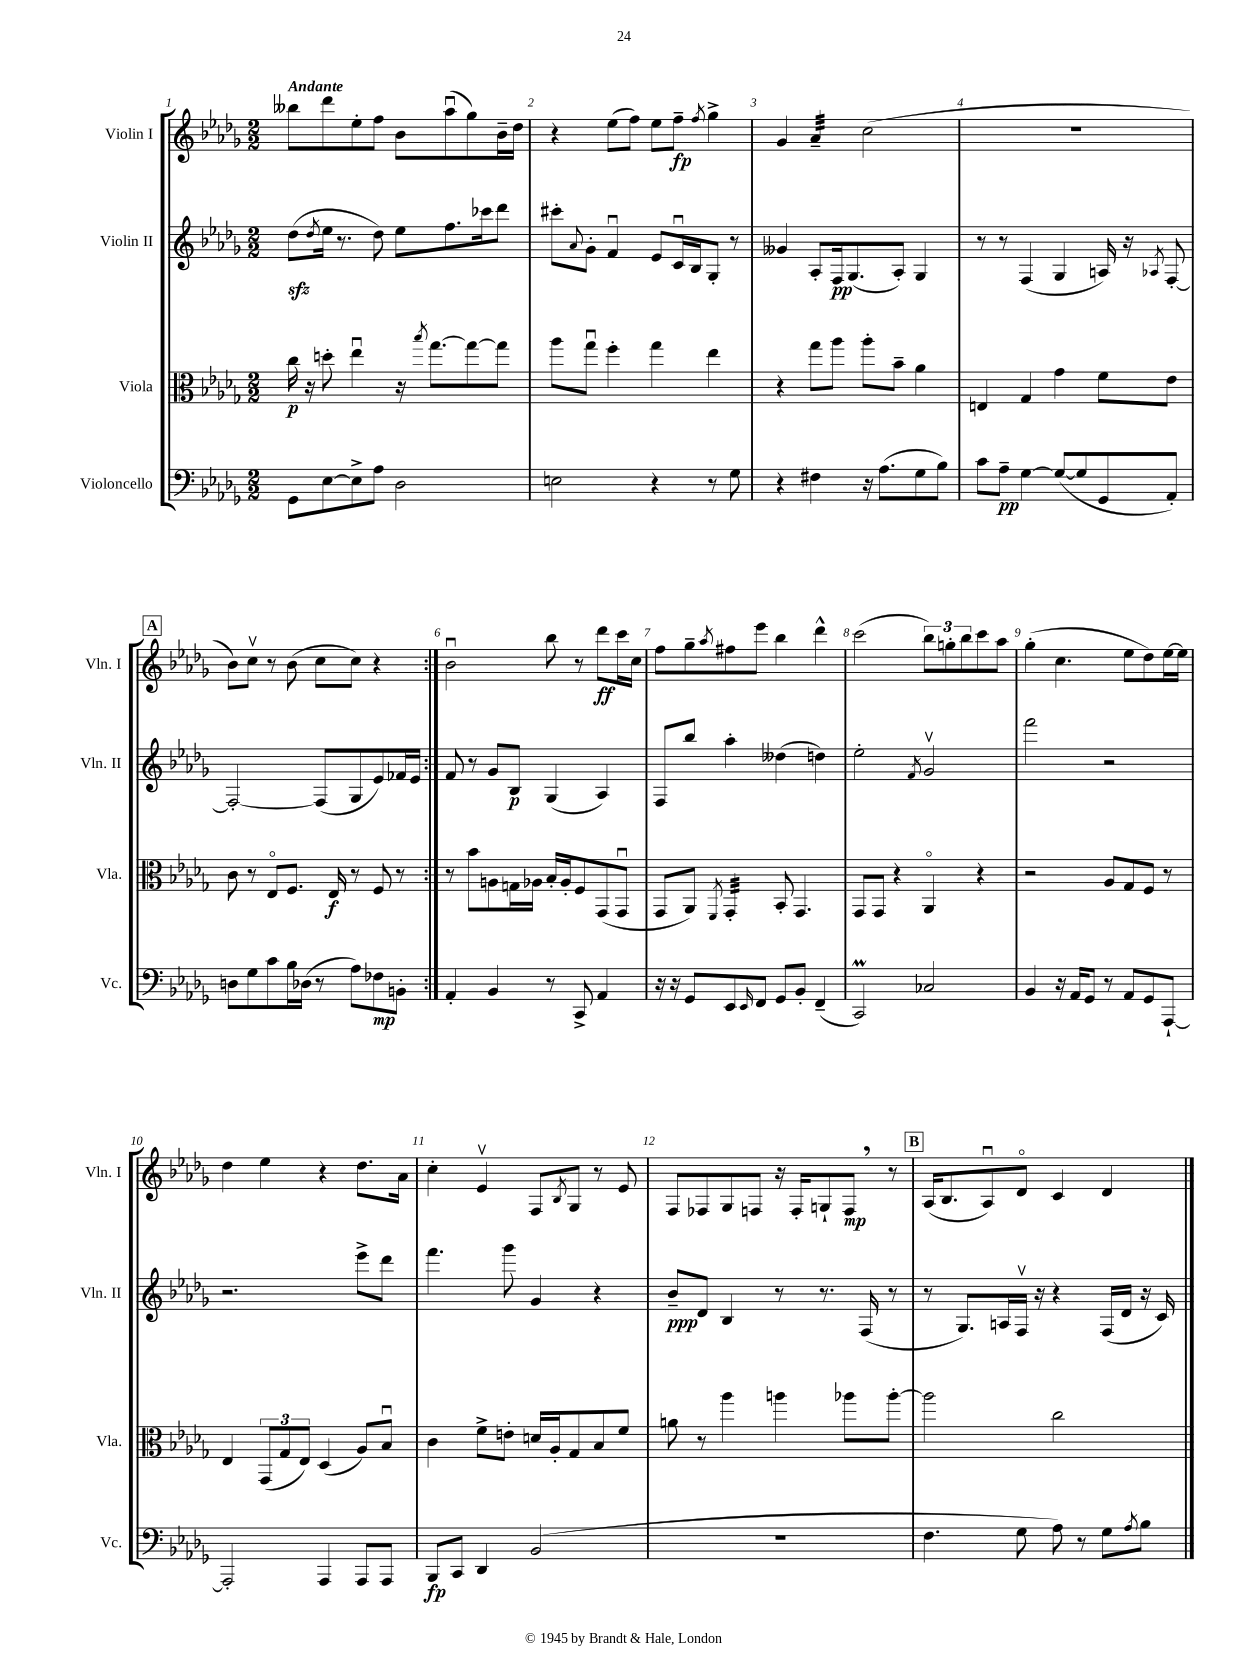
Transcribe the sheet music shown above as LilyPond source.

<<
\new StaffGroup <<
\new Staff = "s0" \with { instrumentName = "Violin I" shortInstrumentName = "Vln. I" } {
    \clef treble \key des \major \numericTimeSignature \time 2/2 \tempo "Andante"
    \repeat volta 2 { beses''8 des'''8 ees''8-. f''8 bes'8 aes''8\downbow( ges''8) bes'16-- des''16 |
    r4 ees''8( f''8) ees''8 f''8--\fp \acciaccatura { f''8 } ges''4-> |
    ges'4 aes'4:32-- c''2( |
    R1 |
    \mark \markup { \box "A" } bes'8) c''8\upbow r8 bes'8( c''8 c''8) r4 | }
    bes'2\downbow bes''8 r8 des'''8\ff c'''16 c''16 |
    f''8 ges''8-- \acciaccatura { aes''8 } fis''8 ees'''8 bes''4 des'''4-^ |
    c'''2( \tuplet 3/2 { bes''8) g''8-. bes''8 } c'''8 aes''8 |
    ges''4-.( c''4. ees''8 des''8) ees''16~ ees''16 |
    des''4 ees''4 r4 des''8. aes'16 |
    c''4-. ees'4\upbow f8 \acciaccatura { bes8 } ges8 r8 ees'8 |
    f8 fes8 ges8 f8 r16 f16-. g8-! f8\mp \breathe r8 |
    \mark \markup { \box "B" } aes16( bes8. aes8\downbow) des'8\flageolet c'4 des'4 \bar "|." |
}
\new Staff = "s1" \with { instrumentName = "Violin II" shortInstrumentName = "Vln. II" } {
    \clef treble \key des \major \numericTimeSignature \time 2/2
    \repeat volta 2 { des''8\sfz( \acciaccatura { des''8 } ees''16 r8. des''8) ees''8 f''8. ces'''16 des'''8 |
    cis'''8-. \appoggiatura { aes'8 } ges'8-. f'4\downbow ees'8 c'16\downbow bes16 ges8-. r8 |
    geses'4 aes8-. f16\pp ges8.( aes8-.) ges4 |
    r8 r8 f4( ges4 a16) r16 \acciaccatura { aes8 } f8~-. |
    \mark \markup { \box "A" } f2~-. f8( ges8 ees'8) fes'16 ees'16 | }
    f'8 r8 ges'8 bes8\p ges4( aes4) |
    f8 bes''8 aes''4-. deses''4( d''4) |
    ees''2-. \acciaccatura { f'8 } ges'2\upbow |
    f'''2 r2 |
    r2. ees'''8-> des'''8 |
    f'''4. ges'''8 ges'4 r4 |
    bes'8--\ppp des'8 bes4 r8 r8. f16( r8 |
    \mark \markup { \box "B" } r8 ges8.) a16 f16\upbow r16 r4 f16( des'16 r16 c'16) \bar "|." |
}
\new Staff = "s2" \with { instrumentName = "Viola" shortInstrumentName = "Vla." } {
    \clef alto \key des \major \numericTimeSignature \time 2/2
    \repeat volta 2 { c''16\p r16 d''8-. ees''4\downbow r16 \acciaccatura { bes''8 } ges''8.~ ges''8~ ges''8 |
    aes''8 ges''8\downbow f''4-. ges''4 ees''4 |
    r4 ges''8 aes''8 aes''8-. bes'8-- aes'4 |
    e4 ges4 ges'4 f'8 ees'8 |
    \mark \markup { \box "A" } c'8 r8 ees8\flageolet f8. ees16\f r8 f8 r8 | }
    r8 bes'8 a8 g16 aes16 bes16-. aes16-. f8 ges,8( ges,8\downbow |
    ges,8 aes,8) \acciaccatura { f,8 } ges,4:32-. bes,8-. ges,4. |
    ges,8 ges,8 r4 aes,4\flageolet r4 |
    r2 aes8 ges8 f8 r8 |
    ees4 \tuplet 3/2 { ges,8( ges8 ees8) } des4( aes8) bes8\downbow |
    c'4 f'8-> e'8-. d'16 aes16-. ges8 bes8 f'8 |
    a'8 r8 aes''4 a''4 aes''8 aes''8~-. |
    \mark \markup { \box "B" } aes''2 c''2 \bar "|." |
}
\new Staff = "s3" \with { instrumentName = "Violoncello" shortInstrumentName = "Vc." } {
    \clef bass \key des \major \numericTimeSignature \time 2/2
    \repeat volta 2 { ges,8 ees8~ ees8-> aes8 des2 |
    e2 r4 r8 ges8 |
    r4 fis4 r16 aes8.( ges8 bes8) |
    c'8 aes8--\pp ges4~ ges8~( ges8 ges,8 aes,8-.) |
    \mark \markup { \box "A" } d8 ges8 c'8 bes16 des16( r8 aes8) fes8\mp b,8-. | }
    aes,4-. bes,4 r8 c,8-> aes,4 |
    r16 r16 ges,8 ees,8 \grace { ees,16 } f,8 ges,8 bes,8-. f,4--( |
    c,2\prall) ces2 |
    bes,4 r16 aes,16 ges,8 r8 aes,8 ges,8 aes,,8~-! |
    aes,,2-. aes,,4 aes,,8 aes,,8 |
    bes,,8\fp c,8 des,4 bes,2( |
    R1 |
    \mark \markup { \box "B" } f4. ges8 aes8) r8 ges8 \acciaccatura { aes8 } bes8 \bar "|." |
}
>>
>>
\layout { \context { \Score \override BarNumber.break-visibility = ##(#f #t #t) barNumberVisibility = #all-bar-numbers-visible } }
